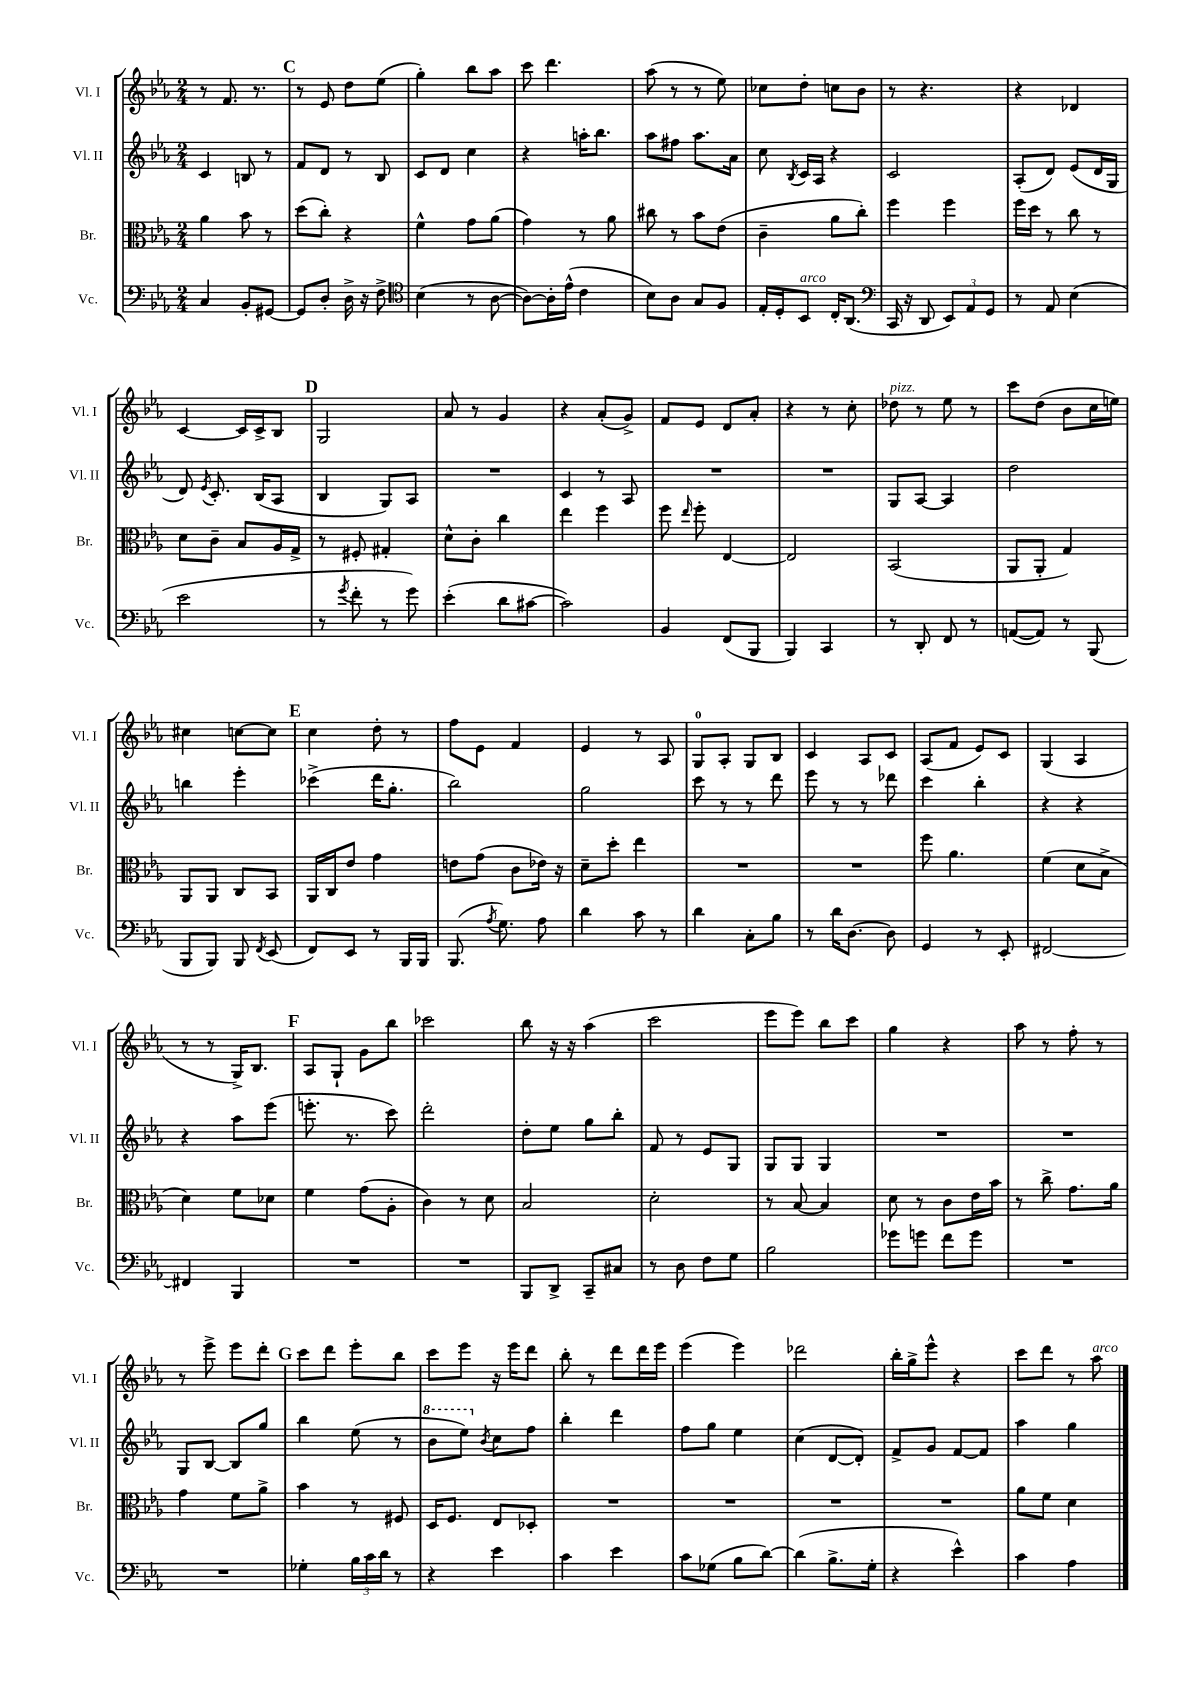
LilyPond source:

<<
\new StaffGroup <<
\new Staff = "s0" \with { instrumentName = "Vl. I" shortInstrumentName = "Vl. I" } {
    \clef treble \key ees \major \numericTimeSignature \time 2/4
    \autoBeamOff r8 f'8. r8. |
    \mark \markup { \bold "C" } r8 ees'8 d''8[ ees''8]( |
    g''4-.) bes''8[ aes''8] |
    c'''8 d'''4. |
    aes''8( r8 r8 ees''8) |
    ces''8[ d''8]-. c''8[ bes'8] |
    r8 r4. |
    r4 des'4 |
    c'4~ c'16[ c'16-> bes8] |
    \mark \markup { \bold "D" } g2 |
    aes'8 r8 g'4 |
    r4 aes'8[-.( g'8]->) |
    f'8[ ees'8] d'8[ aes'8]-. |
    r4 r8 c''8-. |
    des''8^\markup { \italic "pizz." } r8 ees''8 r8 |
    c'''8[ d''8]( bes'8[ c''16 e''16]) |
    cis''4 c''8[~ c''8] |
    \mark \markup { \bold "E" } c''4 d''8-. r8 |
    f''8[ ees'8] f'4 |
    ees'4 r8 aes8 |
    g8[-0 aes8]-. g8[ bes8] |
    c'4 aes8[ c'8] |
    aes8[( f'8] ees'8[) c'8] |
    g4( aes4 |
    r8 r8 g16[->) bes8.] |
    \mark \markup { \bold "F" } aes8[ g8]-! g'8[ bes''8] |
    ces'''2 |
    bes''8 r16 r16 aes''4( |
    c'''2 |
    ees'''8[ ees'''8]) bes''8[ c'''8] |
    g''4 r4 |
    aes''8 r8 f''8-. r8 |
    r8 ees'''8-> ees'''8[ d'''8]-. |
    \mark \markup { \bold "G" } c'''8[ d'''8] ees'''8[-. bes''8] |
    c'''8[ ees'''8] r16 ees'''16[ d'''8] |
    bes''8-. r8 d'''8[ d'''16 ees'''16] |
    ees'''4( ees'''4) |
    des'''2 |
    bes''16[-. g''16-> ees'''8]-^ r4 |
    c'''8[ d'''8] r8 aes''8^\markup { \italic "arco" } \bar "|." |
}
\new Staff = "s1" \with { instrumentName = "Vl. II" shortInstrumentName = "Vl. II" } {
    \clef treble \key ees \major \numericTimeSignature \time 2/4
    \autoBeamOff c'4 b8 r8 |
    \mark \markup { \bold "C" } f'8[ d'8] r8 bes8 |
    c'8[ d'8] c''4 |
    r4 a''16[-. bes''8.] |
    aes''8[ fis''8] aes''8.[ aes'16] |
    c''8 \acciaccatura { bes8 } c'16[ aes16] r4 |
    c'2 |
    aes8[-.( d'8]) ees'8[( d'16 g16] |
    d'8) \acciaccatura { ees'8 } c'8.-. bes16[( aes8] |
    \mark \markup { \bold "D" } bes4 g8[) aes8] |
    R2 |
    c'4 r8 aes8 |
    R2 |
    R2 |
    g8[ aes8]~ aes4 |
    d''2 |
    b''4 ees'''4-. |
    \mark \markup { \bold "E" } ces'''4->( d'''16[ g''8.]-. |
    bes''2) |
    g''2 |
    c'''8 r8 r8 d'''8 |
    ees'''8 r8 r8 des'''8 |
    c'''4 bes''4-. |
    r4 r4 |
    r4 aes''8[ ees'''8]( |
    \mark \markup { \bold "F" } e'''8.-. r8. c'''8) |
    d'''2-. |
    d''8[-. ees''8] g''8[ bes''8]-. |
    f'8 r8 ees'8[ g8] |
    g8[ g8] g4 |
    R2 |
    R2 |
    g8[ bes8]~ bes8[ g''8] |
    \mark \markup { \bold "G" } bes''4 ees''8( r8 |
    \ottava #1 bes''8[ ees'''8]) \ottava #0 \acciaccatura { bes'8 } c''8[ f''8] |
    bes''4-. d'''4 |
    f''8[ g''8] ees''4 |
    c''4( d'8[~ d'8]-.) |
    f'8[-> g'8] f'8[~ f'8] |
    aes''4 g''4 \bar "|." |
}
\new Staff = "s2" \with { instrumentName = "Br." shortInstrumentName = "Br." } {
    \clef alto \key ees \major \numericTimeSignature \time 2/4
    \autoBeamOff aes'4 bes'8 r8 |
    \mark \markup { \bold "C" } d''8[( c''8]-.) r4 |
    f'4-^ g'8[ aes'8]( |
    g'4) r8 aes'8 |
    cis''8 r8 bes'8[ ees'8]( |
    c'4-- aes'8[ c''8]-.) |
    f''4 f''4 |
    f''16[ d''16] r8 c''8 r8 |
    d'8[ c'8]-- bes8[ aes16 g16]-> |
    \mark \markup { \bold "D" } r8 fis8-. gis4-. |
    d'8[-^ c'8]-. c''4 |
    ees''4 f''4 |
    f''8 \grace { ees''16 } f''8-. ees4~ |
    ees2 |
    bes,2( |
    aes,8[ aes,8]-. g4) |
    aes,8[ aes,8] c8[ bes,8] |
    \mark \markup { \bold "E" } aes,16[ c16 ees'8] g'4 |
    e'8[ g'8]( c'8[ ees'16]) r16 |
    d'8[-- d''8]-. ees''4 |
    R2 |
    R2 |
    f''8 aes'4. |
    f'4( d'8[ bes8]-> |
    d'4) f'8[ des'8] |
    \mark \markup { \bold "F" } f'4 g'8[( aes8]-. |
    c'4) r8 d'8 |
    bes2 |
    d'2-. |
    r8 bes8~ bes4 |
    d'8 r8 c'8[ ees'16 bes'16] |
    r8 c''8-> g'8.[ aes'16] |
    g'4 f'8[ aes'8]-> |
    \mark \markup { \bold "G" } bes'4 r8 fis8 |
    d16[ f8.] ees8[ des8]-. |
    R2 |
    R2 |
    R2 |
    R2 |
    aes'8[ f'8] d'4 \bar "|." |
}
\new Staff = "s3" \with { instrumentName = "Vc." shortInstrumentName = "Vc." } {
    \clef bass \key ees \major \numericTimeSignature \time 2/4
    \autoBeamOff c4 bes,8[-. gis,8]~ |
    \mark \markup { \bold "C" } gis,8[ d8]-. d16-> r16 f8-> |
    \clef tenor bes4( r8 aes8~ |
    aes8[~) aes16-. ees'16]-^( c'4 |
    bes8[) aes8] g8[ f8] |
    ees16[-. d16-. bes,8]^\markup { \italic "arco" } c16[-. aes,8.]( |
    \clef bass c,16 r16 d,8 \tuplet 3/2 { ees,8[) aes,8 g,8] } |
    r8 aes,8 ees4( |
    ees'2 |
    \mark \markup { \bold "D" } r8 \acciaccatura { g'8 } f'8-. r8 g'8) |
    ees'4-.( d'8[ cis'8]~ |
    cis'2) |
    bes,4 f,8[( bes,,8] |
    bes,,4) c,4 |
    r8 d,8-. f,8 r8 |
    a,8[~( a,8]) r8 bes,,8( |
    bes,,8[ bes,,8]) bes,,8 \acciaccatura { f,8 } ees,8( |
    \mark \markup { \bold "E" } f,8[) ees,8] r8 bes,,16[ bes,,16] |
    bes,,8.( \acciaccatura { aes8 } g8.) aes8 |
    d'4 c'8 r8 |
    d'4 c8[-. bes8] |
    r8 d'16[ d8.]~ d8 |
    g,4 r8 ees,8-. |
    fis,2~ |
    fis,4 bes,,4 |
    \mark \markup { \bold "F" } R2 |
    R2 |
    bes,,8[ d,8]-> c,8[-- cis8] |
    r8 d8 f8[ g8] |
    bes2 |
    ges'8[ g'8] f'8[ g'8] |
    R2 |
    R2 |
    \mark \markup { \bold "G" } ges4-. \tuplet 3/2 { bes16[ c'16 d'16] } r8 |
    r4 ees'4 |
    c'4 ees'4 |
    c'8[ ges8]( bes8[ d'8]~) |
    d'4( bes8.[-> g16]-. |
    r4 ees'4-^) |
    c'4 aes4 \bar "|." |
}
>>
>>
\layout { \context { \Score \remove "Bar_number_engraver" } }
